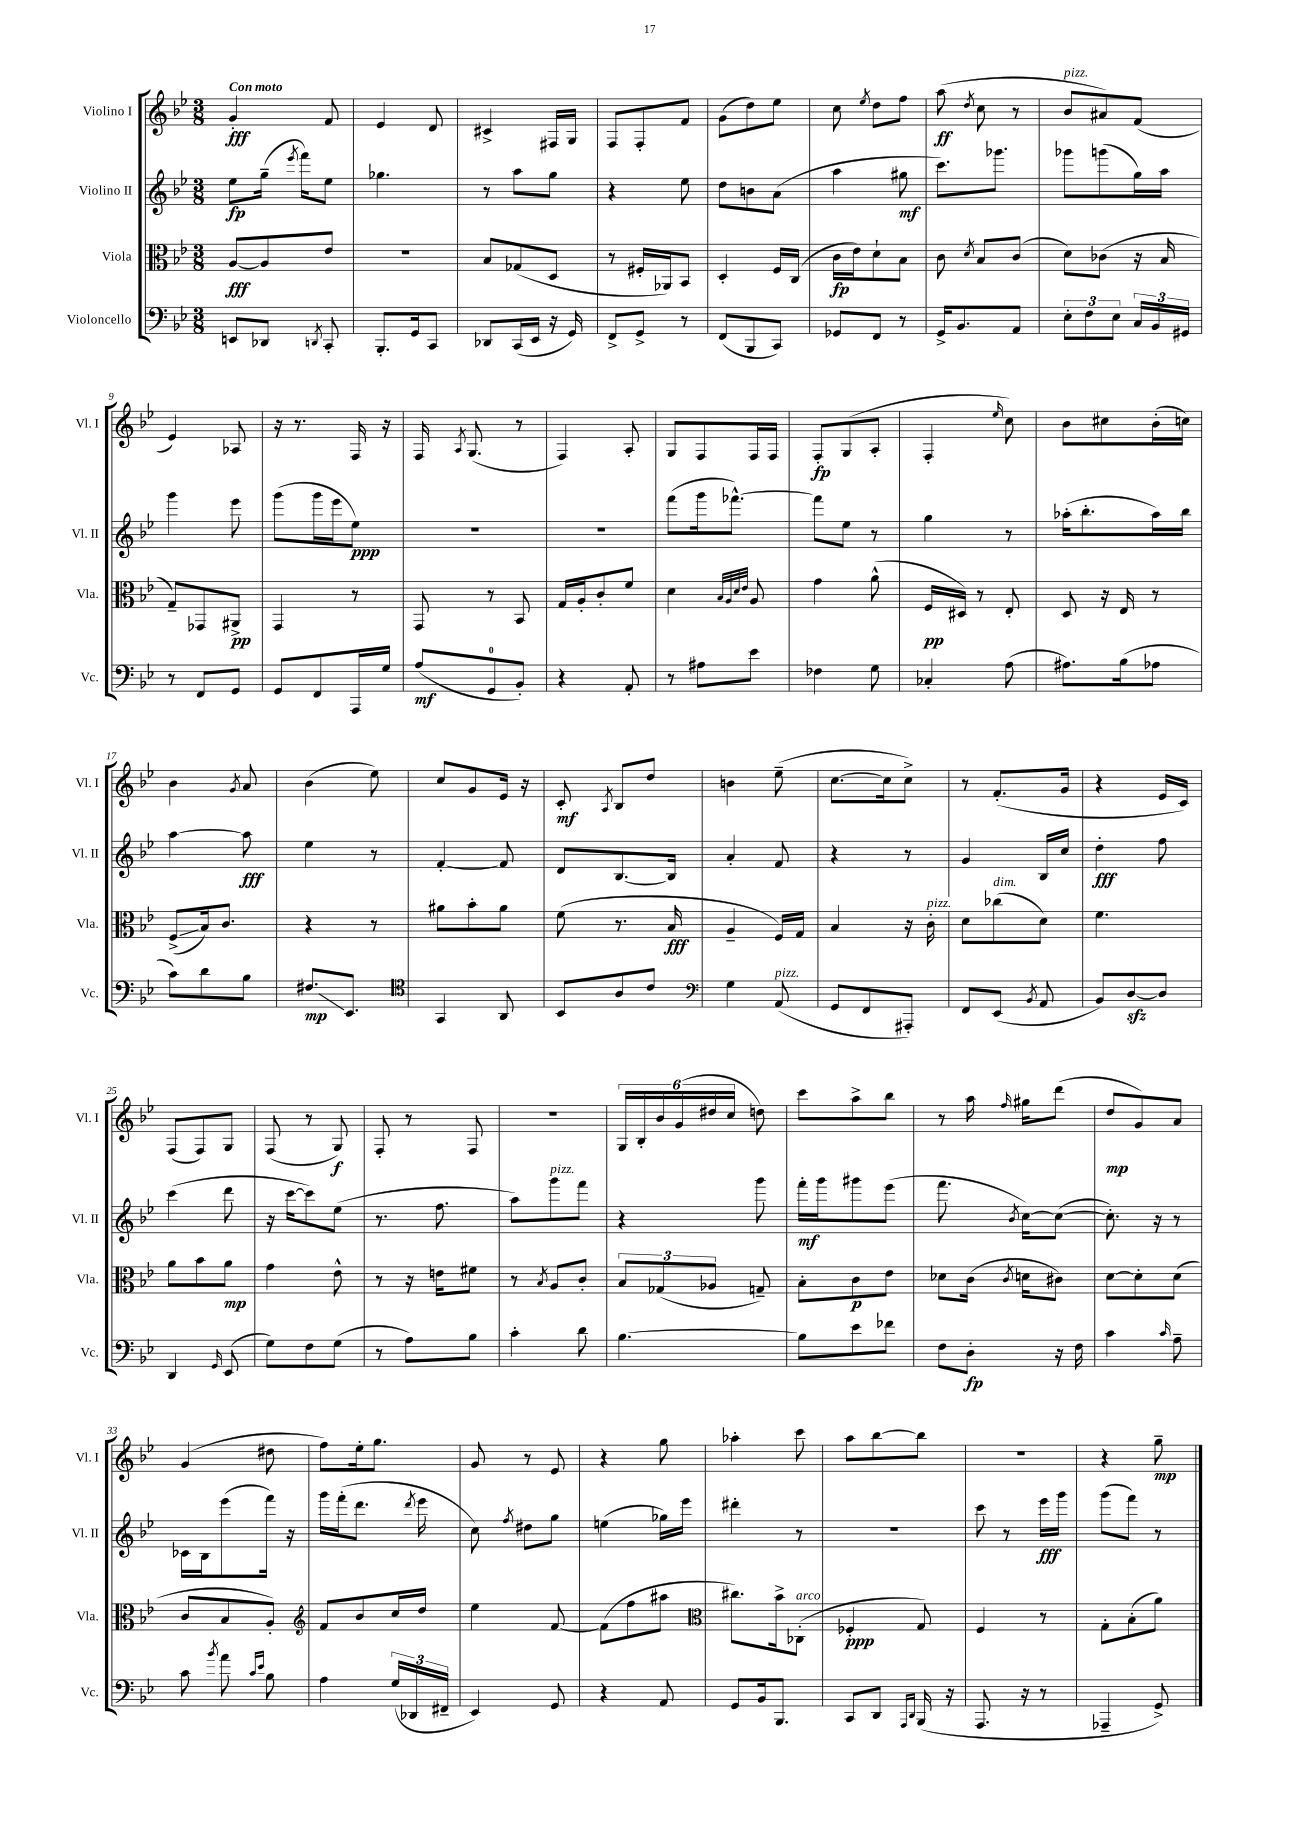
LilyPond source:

<<
\new StaffGroup <<
\new Staff = "s0" \with { instrumentName = "Violino I" shortInstrumentName = "Vl. I" } {
    \clef treble \key bes \major \numericTimeSignature \time 3/8 \tempo "Con moto"
    \autoBeamOff g'4-.\fff f'8 |
    ees'4 d'8 |
    cis'4-> fis16[ g16] |
    f8[ f8-. f'8] |
    g'8[( d''8) ees''8] |
    c''8 \acciaccatura { ees''8 } d''8[ f''8] |
    a''8\ff( \acciaccatura { d''8 } c''8 r8 |
    bes'8[^\markup { \italic "pizz." } ais'8) f'8]( |
    ees'4) aes8 |
    r16 r8. f16 r16 |
    f16 \acciaccatura { a8 } g8.( r8 |
    f4) a8-. |
    g8[ f8 f16 f16] |
    f8[-.\fp g8( a8]-. |
    f4-. \grace { ees''16 } c''8) |
    bes'8[ cis''8 bes'16-.( c''16]) |
    bes'4 \acciaccatura { g'8 } a'8 |
    bes'4( ees''8) |
    c''8[ g'8 ees'16] r16 |
    c'8-.\mf \acciaccatura { a8 } bes8[ d''8] |
    b'4 ees''8--( |
    c''8.[~ c''16 c''8]->) |
    r8 f'8.[-.( g'16] |
    r4 ees'16[ c'16]) |
    f8[( f8) g8] |
    f8( r8 g8\f) |
    f8-. r8 f8 |
    r4. |
    \tuplet 6/4 { g16[ bes16-. bes'16 g'16( dis''16 c''16] } d''8) |
    c'''8[ a''8-> bes''8] |
    r8 a''16 \grace { f''16 } gis''16[ d'''8]( |
    d''8[\mp g'8) a'8] |
    g'4( dis''8 |
    f''8[) ees''16-. g''8.] |
    g'8 r8 ees'8 |
    r4 g''8 |
    aes''4-. c'''8 |
    a''8[ bes''8~ bes''8] |
    R4. |
    r4 g''8--\mp \bar "|." |
}
\new Staff = "s1" \with { instrumentName = "Violino II" shortInstrumentName = "Vl. II" } {
    \clef treble \key bes \major \numericTimeSignature \time 3/8
    \autoBeamOff ees''8[\fp g''16]--( \acciaccatura { ees'''8 } f'''16[) ees''8] |
    ges''4. |
    r8 a''8[ g''8] |
    r4 ees''8 |
    d''8[ b'8 a'8]( |
    a''4 gis''8\mf |
    c'''8.[) ges'''8.] |
    ges'''8[ g'''8( g''16) a''16] |
    g'''4 ees'''8 |
    g'''8[( g'''16 ees'''16 ees''8]\ppp) |
    R4. |
    R4. |
    f'''8[( g'''16 fes'''8.]~-^) |
    fes'''8[ ees''8] r8 |
    g''4 r8 |
    aes''16[-.( bes''8.-. aes''16) bes''16] |
    a''4~ a''8\fff |
    ees''4 r8 |
    f'4~-. f'8 |
    d'8[ bes8.~ bes16] |
    a'4-. f'8 |
    r4 r8 |
    g'4 bes16[ c''16] |
    d''4-.\fff f''8 |
    c'''4( d'''8 |
    r16 c'''16[~ c'''8) ees''8]( |
    r8. f''8. |
    a''8[) g'''8^\markup { \italic "pizz." } f'''8] |
    r4 g'''8 |
    f'''16[-.\mf g'''16 gis'''8 ees'''8]( |
    f'''8. \acciaccatura { bes'8 } c''16[~) c''8]~( |
    c''8.-.) r16 r8 |
    ces'16[ bes16 ees'''8( f'''16]) r16 |
    g'''16[ f'''16-.( d'''8.] \acciaccatura { d'''8 } ees'''16 |
    c''8) \acciaccatura { f''8 } dis''8[ g''8] |
    e''4( ges''16[) ees'''16] |
    dis'''4-. r8 |
    R4. |
    c'''8 r8 ees'''16[\fff g'''16] |
    g'''8[( f'''8]) r8 \bar "|." |
}
\new Staff = "s2" \with { instrumentName = "Viola" shortInstrumentName = "Vla." } {
    \clef alto \key bes \major \numericTimeSignature \time 3/8
    \autoBeamOff a8[~\fff a8 ees'8] |
    R4. |
    bes8[ ges8( d8] |
    r8 fis16[-. aes,16) bes,8] |
    d4-. f16[ c16]( |
    c'16[\fp ees'16) d'8-! bes8] |
    c'8 \acciaccatura { d'8 } bes8[ c'8]( |
    d'8[) ces'8]( r16 bes16 |
    g8[--) ges,8 ais,8]->\pp |
    g,4 r8 |
    g,8 r8 bes,8 |
    g16[ a16-. c'8-. f'8] |
    d'4 \grace { bes32[ a32 d'32 ees'32] } a8 |
    g'4 a'8-^( |
    f16[\pp dis16]) r8 ees8-. |
    d8 r16 ees16 r8 |
    f8[->\glissando( bes16) c'8.] |
    r4 r8 |
    ais'8[ bes'8-. ais'8] |
    f'8( r8. bes16\fff |
    a4-- f16[) g16] |
    bes4 r16 c'16-.^\markup { \italic "pizz." } |
    d'8[ ces''8^\markup { \italic "dim." }( d'8]) |
    f'4. |
    a'8[ bes'8 a'8]\mp |
    g'4 ees'8-^ |
    r8 r16 e'16[ fis'8] |
    r8 \acciaccatura { bes8 } a8[ c'8]-. |
    \tuplet 3/2 { bes8[ ges8( aes8] } g8--) |
    bes8[-. c'8\p ees'8] |
    des'8[ c'16]( \acciaccatura { c'8 } d'16[ cis'8]) |
    d'8[~ d'8-. d'8]( |
    c'8[ bes8 a8]-.) |
    \clef treble f'8[ bes'8 c''16 d''16] |
    ees''4 f'8~ |
    f'8[( f''8 ais''8] |
    \clef alto cis''8.[) bes'16-> ces8]-.^\markup { \italic "arco" }( |
    fes4-.\ppp g8) |
    f4 r8 |
    g8[-. bes8-.( a'8]) \bar "|." |
}
\new Staff = "s3" \with { instrumentName = "Violoncello" shortInstrumentName = "Vc." } {
    \clef bass \key bes \major \numericTimeSignature \time 3/8
    \autoBeamOff e,8[ des,8] \acciaccatura { d,8 } c,8-. |
    bes,,8.[-. g,16 c,8] |
    des,8[ c,16( ees,16] r16 g,16) |
    f,8[-> g,8]-> r8 |
    f,8[( bes,,8 c,8]) |
    ges,8[ f,8] r8 |
    g,16[-> bes,8. a,8] |
    \tuplet 3/2 { ees8[-. f8 ees8] } \tuplet 3/2 { c16[ bes,16 gis,16] } |
    r8 f,8[ g,8] |
    g,8[ f,8 a,,16 g16] |
    a8[\mf( g,8-0 bes,8]-.) |
    r4 a,8-. |
    r8 ais8[ ees'8] |
    fes4 g8 |
    ces4-. a8( |
    ais8.[) bes16( aes8] |
    c'8[) d'8 bes8] |
    fis8.[\glissando\mp ees,8.] |
    \clef tenor g,4 a,8 |
    bes,8[ a8 c'8] |
    \clef bass g4 a,8^\markup { \italic "pizz." }( |
    g,8[ f,8 ais,,8]-.) |
    f,8[ ees,8]( \acciaccatura { bes,8 } a,8 |
    bes,8[) d8~\sfz d8] |
    d,4 \grace { g,16 } ees,8( |
    g8[) f8 g8]( |
    r8 a8[) bes8] |
    c'4-. d'8 |
    bes4.~ |
    bes8[ ees'8 fes'8] |
    f8[ d8]-.\fp r16 f16 |
    c'4 \grace { c'16 } a8-- |
    c'8 \acciaccatura { bes'8 } a'8 \grace { c'16[ ees'16] } bes8 |
    a4 \tuplet 3/2 { g16[( des,16 fis,16]-- } |
    ees,4) g,8 |
    r4 a,8 |
    g,8[ bes,16 bes,,8.] |
    c,8[ d,8] \grace { a,,16[ d,16] } bes,,16( r16 |
    a,,8. r16 r8 |
    aes,,4-- g,8->) \bar "|." |
}
>>
>>
